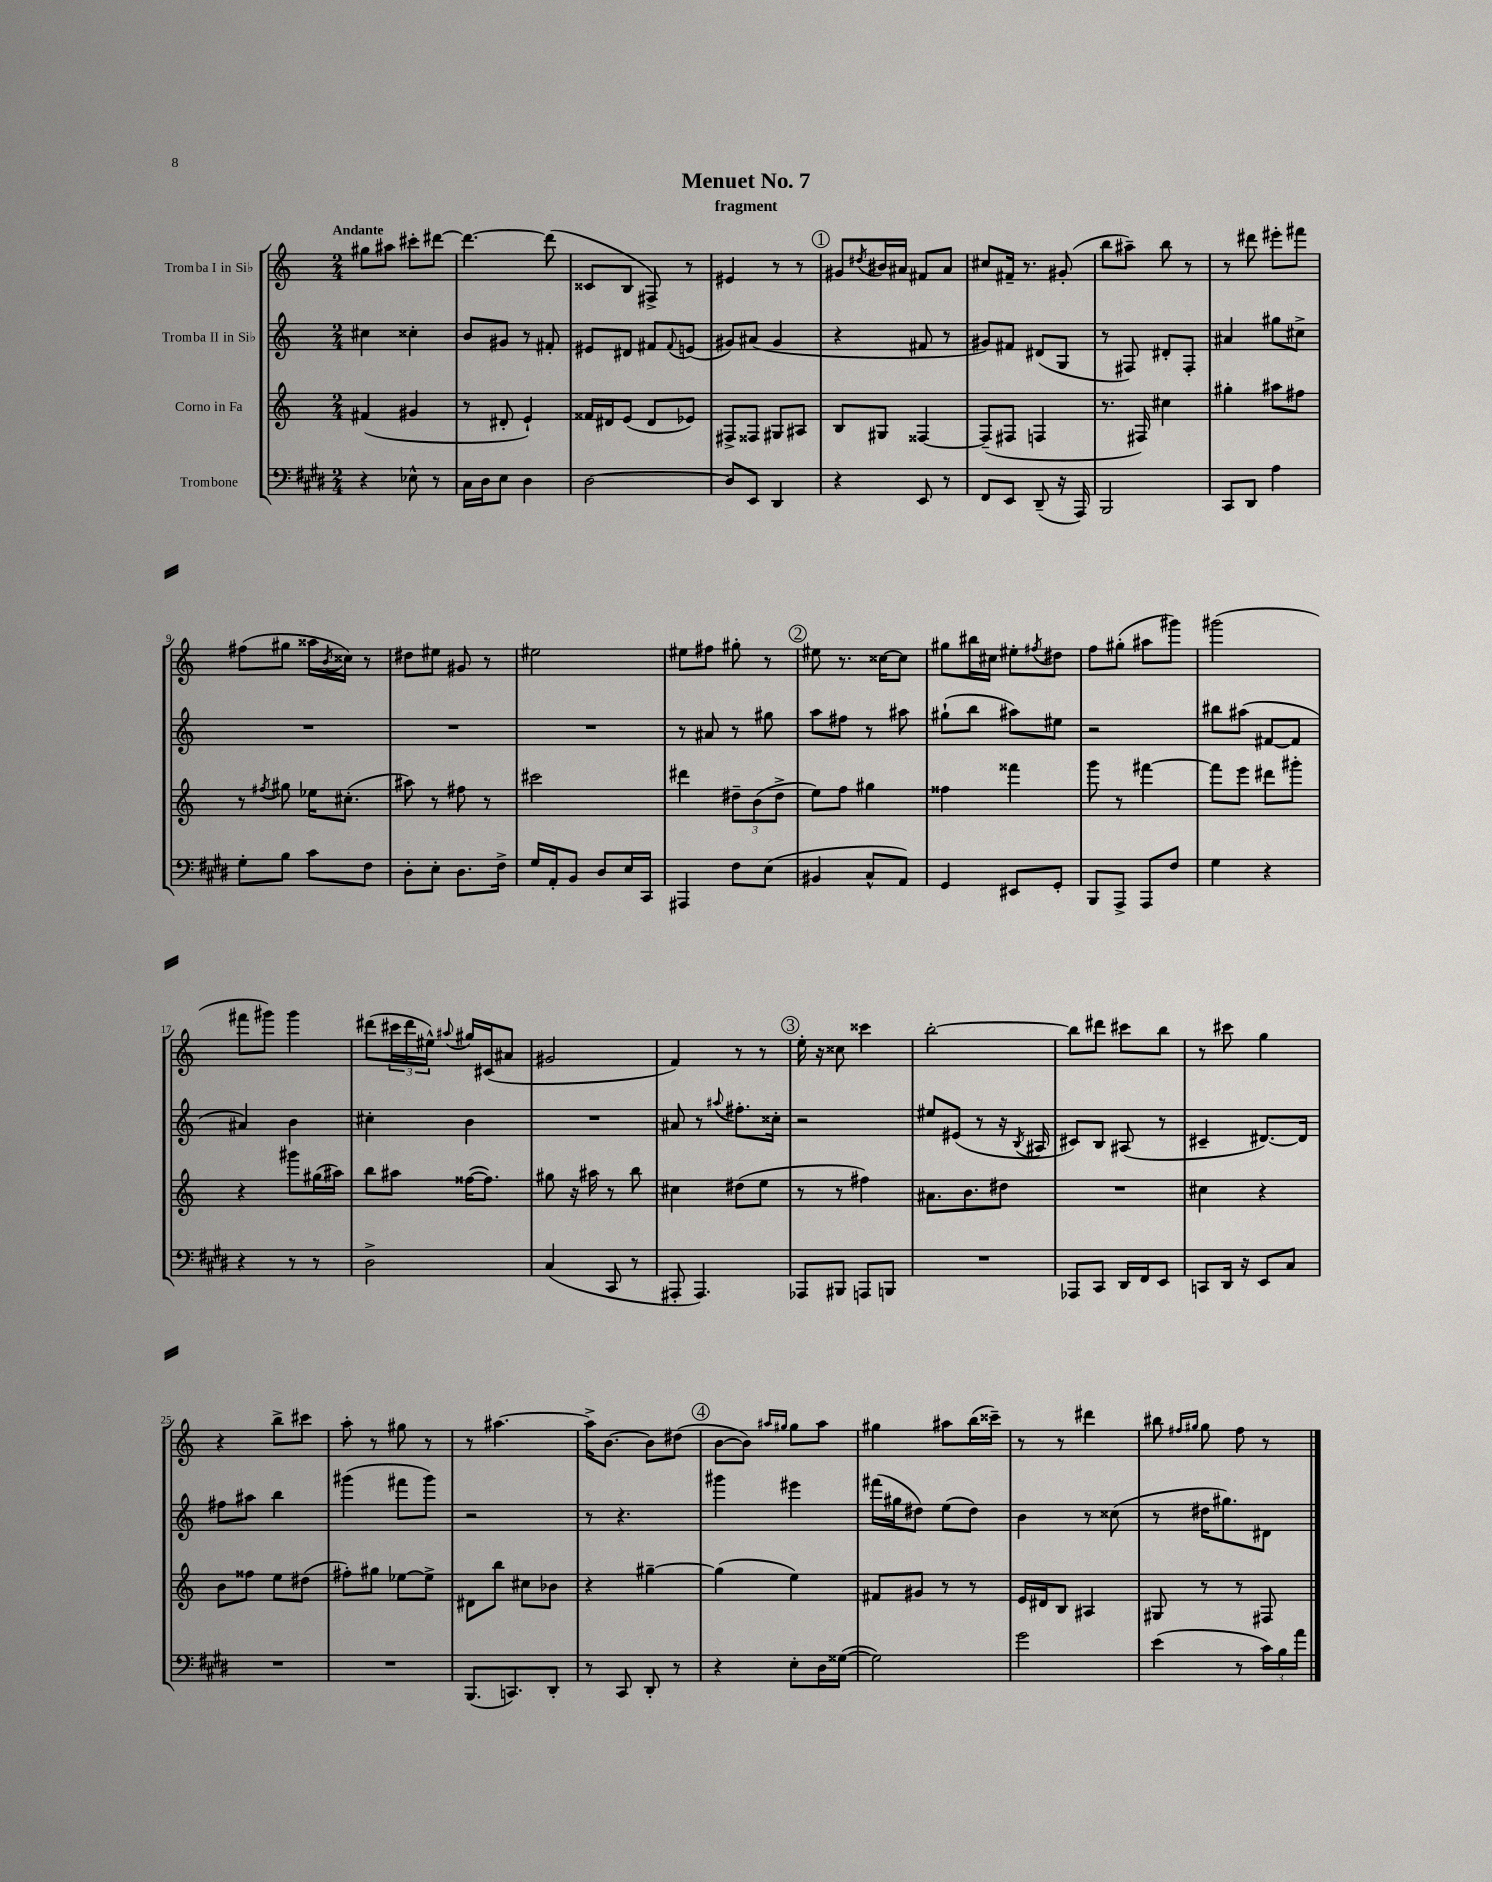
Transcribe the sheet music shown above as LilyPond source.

\header { title = "Menuet No. 7" subtitle = "fragment" }
<<
\new StaffGroup <<
\new Staff = "s0" \with { instrumentName = "Tromba I in Sib" } {
    \clef treble \key c \major \numericTimeSignature \time 2/4 \tempo "Andante"
    gis''8 ais''8 cis'''8-. dis'''8~ |
    dis'''4.~ dis'''8( |
    cisis'8 b8 fis8->) r8 |
    eis'4 r8 r8 |
    \mark \markup { \circle "1" } gis'8 \acciaccatura { dis''8 } bis'16 ais'16 fis'8 ais'8 |
    cis''8 fis'16-- r8. gis'8-.( |
    b''8 ais''8--) b''8 r8 |
    r8 dis'''8 eis'''8-. fis'''8 |
    fis''8( gis''8 aisis''16 \acciaccatura { b'8 } cisis''16) r8 |
    dis''8 eis''8 gis'8 r8 |
    eis''2 |
    eis''8 fis''8 gis''8-. r8 |
    \mark \markup { \circle "2" } eis''8 r8. cisis''16~ cisis''8 |
    gis''8 bis''16 cis''16 eis''8-. \acciaccatura { fis''8 } dis''8 |
    f''8 gis''8-.( ais''8 gis'''8) |
    gis'''2( |
    fis'''8 gis'''8) gis'''4 |
    dis'''8( \tuplet 3/2 { cis'''16 dis'''16 eis''16-^) } \appoggiatura { ais''8 } gis''16 cis'16( ais'8 |
    gis'2 |
    f'4) r8 r8 |
    \mark \markup { \circle "3" } e''16-. r16 cisis''8 cisis'''4 |
    b''2~-. |
    b''8 dis'''8 cis'''8 b''8 |
    r8 cis'''8 g''4 |
    r4 b''8-> cis'''8 |
    a''8-. r8 gis''8 r8 |
    r8 ais''4.~ |
    ais''16-> b'8.~ b'8 dis''8( |
    \mark \markup { \circle "4" } b'8~ b'8) \grace { ais''16 gis''16 } gis''8 ais''8 |
    gis''4 ais''8 b''16( cisis'''16--) |
    r8 r8 dis'''4 |
    bis''8 \grace { fis''16 gis''16 } gis''8 fis''8 r8 \bar "|." |
}
\new Staff = "s1" \with { instrumentName = "Tromba II in Sib" } {
    \clef treble \key c \major \numericTimeSignature \time 2/4
    cis''4 cisis''4-. |
    b'8 gis'8 r8 fis'8-. |
    eis'8 dis'8 fis'8 \appoggiatura { fis'8 } e'8( |
    gis'8) ais'8( gis'4 |
    \mark \markup { \circle "1" } r4 fis'8 r8 |
    gis'8) fis'8 dis'8( g8 |
    r8 fis8) dis'8-. fis8-. |
    ais'4 gis''8 cis''8-> |
    R2 |
    R2 |
    R2 |
    r8 ais'8 r8 gis''8 |
    \mark \markup { \circle "2" } a''8 fis''8 r8 ais''8 |
    gis''8-!( b''8 ais''8) eis''8 |
    r2 |
    bis''8 ais''8( fis'8~ fis'8 |
    ais'4) b'4 |
    cis''4-. b'4 |
    R2 |
    ais'8 r8 \appoggiatura { ais''8 } fis''8.-. cisis''16-. |
    \mark \markup { \circle "3" } r2 |
    eis''8 eis'8( r8 r16 \acciaccatura { b8 } ais16 |
    cis'8) b8 ais8( r8 |
    cis'4-- dis'8.~) dis'16 |
    fis''8 ais''8 b''4 |
    gis'''4( fis'''8 gis'''8) |
    r2 |
    r8 r4. |
    \mark \markup { \circle "4" } gis'''4 eis'''4 |
    fis'''16( gis''16 dis''8) e''8( dis''8) |
    b'4 r8 cisis''8( |
    r8 dis''16 gis''8.) dis'8 \bar "|." |
}
\new Staff = "s2" \with { instrumentName = "Corno in Fa" } {
    \clef treble \key c \major \numericTimeSignature \time 2/4
    fis'4( gis'4 |
    r8 dis'8-. e'4-!) |
    fisis'16 dis'16 e'8( dis'8 ees'8) |
    fis8-> fisis8 gis8 ais8 |
    \mark \markup { \circle "1" } b8 gis8 fisis4~ |
    fisis8--( fis8 f4 |
    r8. fis16) cis''4 |
    gis''4-. ais''8 fis''8 |
    r8 \acciaccatura { fis''8 } gis''8 ees''16 cis''8.-.( |
    ais''8) r8 fis''8 r8 |
    cis'''2 |
    dis'''4 \tuplet 3/2 { dis''8-- b'8( dis''8-> } |
    \mark \markup { \circle "2" } e''8) f''8 gis''4 |
    fisis''4 fisis'''4 |
    g'''8 r8 fis'''4~ |
    fis'''8 e'''8 dis'''8 gis'''8-. |
    r4 gis'''8 gis''16( ais''16) |
    b''8 ais''8 fisis''16~( fisis''8.) |
    gis''8 r16 ais''16 r8 b''8 |
    cis''4 dis''8( e''8 |
    \mark \markup { \circle "3" } r8 r8 fis''4) |
    ais'8. b'8. dis''8 |
    R2 |
    cis''4 r4 |
    b'8 fisis''8 e''8 dis''8( |
    fis''8-.) gis''8 ees''8~ ees''8-> |
    dis'8 b''8 cis''8 bes'8 |
    r4 gis''4~-- |
    \mark \markup { \circle "4" } gis''4( e''4) |
    fis'8 gis'8 r8 r8 |
    e'16 dis'16 b8 ais4 |
    gis8 r8 r8 fis8 \bar "|." |
}
\new Staff = "s3" \with { instrumentName = "Trombone" } {
    \clef bass \key e \major \numericTimeSignature \time 2/4
    r4 ees8-^ r8 |
    cis16 dis16 e8 dis4 |
    dis2~ |
    dis8 e,8 dis,4 |
    \mark \markup { \circle "1" } r4 e,8 r8 |
    fis,8 e,8 dis,8--( r16 a,,16) |
    b,,2 |
    cis,8 dis,8 a4 |
    gis8-. b8 cis'8 fis8 |
    dis8-. e8-. dis8. fis16-> |
    gis16 a,16-. b,8 dis8 e16 cis,16 |
    ais,,4 fis8 e8( |
    \mark \markup { \circle "2" } bis,4 cis8-^ a,8) |
    gis,4 eis,8 gis,8-. |
    b,,8 a,,8-> a,,8 fis8 |
    gis4 r4 |
    r4 r8 r8 |
    dis2-> |
    cis4( cis,8 r8 |
    ais,,8-. ais,,4.) |
    \mark \markup { \circle "3" } aes,,8 bis,,8 a,,8 b,,8 |
    R2 |
    aes,,8 cis,8 dis,16 fis,16 e,8 |
    c,8 dis,16 r16 e,8 cis8 |
    R2 |
    R2 |
    b,,8.( c,8.) dis,8-. |
    r8 cis,8 dis,8-. r8 |
    \mark \markup { \circle "4" } r4 e8-. dis16 gisis16~( |
    gisis2) |
    gis'2 |
    e'4( r8 \tuplet 3/2 { cis'16) b16 a'16 } \bar "|." |
}
>>
>>
